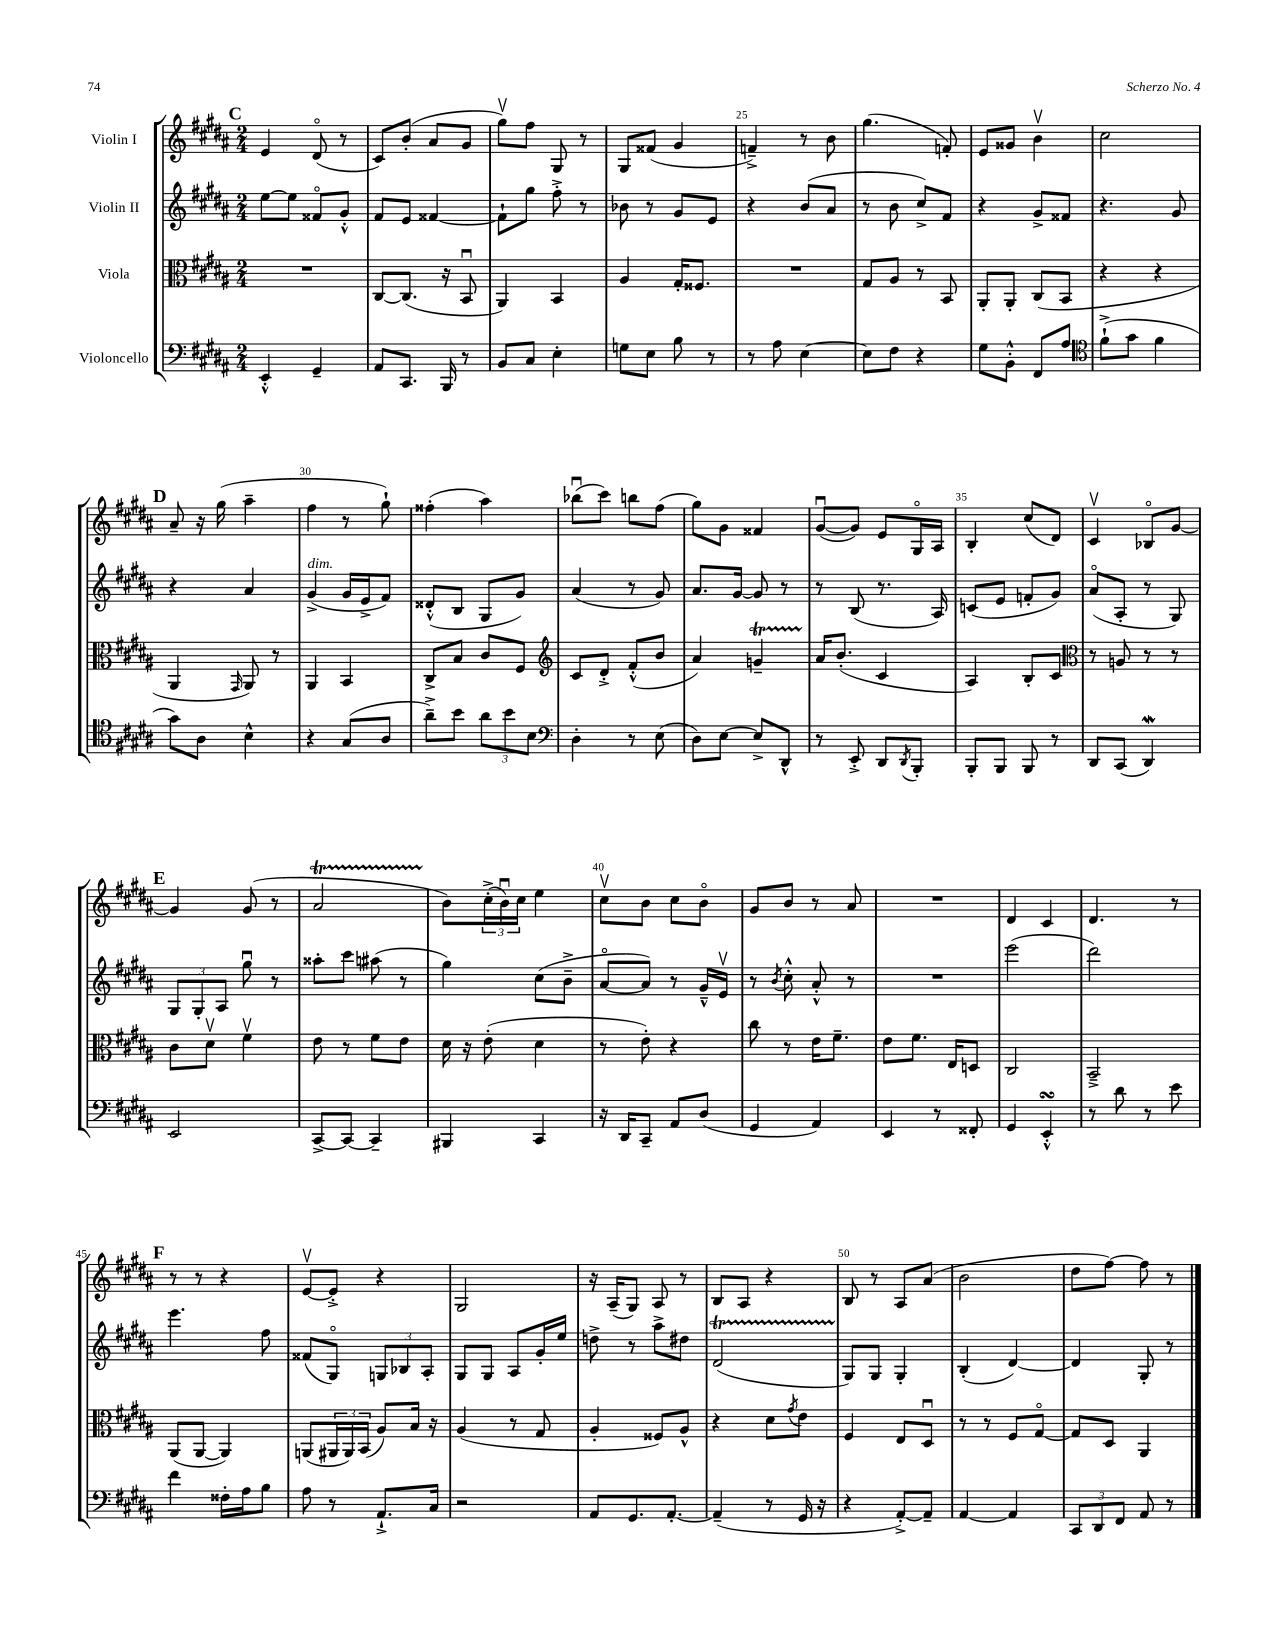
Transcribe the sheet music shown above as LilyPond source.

<<
\new StaffGroup <<
\new Staff = "s0" \with { instrumentName = "Violin I" } {
    \clef treble \key b \major \numericTimeSignature \time 2/4
    \mark \markup { \bold "C" } e'4 dis'8\flageolet( r8 |
    cis'8) b'8-.( ais'8 gis'8 |
    gis''8\upbow) fis''8 gis8 r8 |
    gis8 fisis'8( gis'4 |
    f'4--->) r8 b'8 |
    gis''4.( f'8-.) |
    e'8 gisis'8 b'4\upbow |
    cis''2 |
    \mark \markup { \bold "D" } ais'8-- r16 gis''16( ais''4-- |
    fis''4 r8 gis''8-!) |
    fisis''4-.( ais''4) |
    bes''8\downbow( cis'''8) b''8 fis''8( |
    gis''8) gis'8 fisis'4 |
    gis'8~\downbow( gis'8) e'8 gis16\flageolet ais16 |
    b4-. cis''8( dis'8) |
    cis'4\upbow bes8\flageolet gis'8~ |
    \mark \markup { \bold "E" } gis'4 gis'8( r8 |
    ais'2\startTrillSpan |
    b'8\stopTrillSpan) \tuplet 3/2 { cis''16-.->( b'16\downbow) cis''16 } e''4 |
    cis''8\upbow b'8 cis''8 b'8\flageolet |
    gis'8 b'8 r8 ais'8 |
    R2 |
    dis'4 cis'4 |
    dis'4. r8 |
    \mark \markup { \bold "F" } r8 r8 r4 |
    e'8~\upbow e'8-.-> r4 |
    gis2 |
    r16 ais16--( gis8) ais8 r8 |
    b8 ais8 r4 |
    b8 r8 ais8 ais'8( |
    b'2 |
    dis''8 fis''8~) fis''8 r8 \bar "|." |
}
\new Staff = "s1" \with { instrumentName = "Violin II" } {
    \clef treble \key b \major \numericTimeSignature \time 2/4
    \mark \markup { \bold "C" } e''8~ e''8 fisis'8\flageolet gis'8-.-^ |
    fis'8 e'8 fisis'4~ |
    fisis'8-! gis''8 fis''8-.-> r8 |
    bes'8 r8 gis'8 e'8 |
    r4 b'8( ais'8 |
    r8 b'8 cis''8->) fis'8 |
    r4 gis'8-> fisis'8 |
    r4. gis'8 |
    \mark \markup { \bold "D" } r4 ais'4 |
    gis'4->^\markup { \italic "dim." }( gis'16 e'16-> fis'8) |
    disis'8-.-^( b8 gis8 gis'8) |
    ais'4( r8 gis'8) |
    ais'8. gis'16~ gis'8 r8 |
    r8 b8( r8. ais16) |
    c'8( e'8 f'8-. gis'8) |
    ais'8\flageolet( ais8-. r8 gis8) |
    \mark \markup { \bold "E" } \tuplet 3/2 { gis8 gis8-. ais8 } gis''8\downbow r8 |
    aisis''8-. cis'''8 ais''8( r8 |
    gis''4) cis''8( b'8---> |
    ais'8~\flageolet ais'8) r8 gis'16---^ e'16\upbow |
    r8 \acciaccatura { b'8 } cis''8-.-^ ais'8-.-^ r8 |
    R2 |
    e'''2( |
    dis'''2) |
    \mark \markup { \bold "F" } e'''4. fis''8 |
    fisis'8( gis8\flageolet) \tuplet 3/2 { g8 bes8 ais8-. } |
    gis8 gis8 ais8 gis'16-. e''16 |
    d''8-> r8 ais''8-> dis''8 |
    dis'2\startTrillSpan( |
    gis8\stopTrillSpan) gis8 gis4-. |
    b4-.( dis'4~) |
    dis'4 gis8-. r8 \bar "|." |
}
\new Staff = "s2" \with { instrumentName = "Viola" } {
    \clef alto \key b \major \numericTimeSignature \time 2/4
    \mark \markup { \bold "C" } R2 |
    cis8~ cis8.( r16 b,8\downbow |
    ais,4) b,4 |
    ais4 gis16-. fisis8. |
    R2 |
    gis8 ais8 r8 b,8 |
    ais,8-. ais,8-. cis8( b,8 |
    r4 r4 |
    \mark \markup { \bold "D" } ais,4 \grace { gis,16 } ais,8) r8 |
    ais,4 b,4 |
    cis8-> b8 cis'8 fis8 |
    \clef treble cis'8 dis'8-.-> fis'8-.-^( b'8 |
    ais'4) g'4--\startTrillSpan |
    ais'16\stopTrillSpan b'8.-.( cis'4 |
    ais4) b8-. cis'8 |
    \clef alto r8 a8 r8 r8 |
    \mark \markup { \bold "E" } cis'8 dis'8\upbow fis'4\upbow |
    e'8 r8 fis'8 e'8 |
    dis'16 r16 e'8-.( dis'4 |
    r8 e'8-.) r4 |
    cis''8 r8 e'16 fis'8.-- |
    e'8 fis'8. e16 d8 |
    cis2 |
    b,2---> |
    \mark \markup { \bold "F" } ais,8( ais,8~ ais,4) |
    a,8( \tuplet 3/2 { ais,16 ais,16) b,16( } ais8) b16 r16 |
    ais4( r8 gis8 |
    ais4-. fisis8) ais8-^ |
    r4 dis'8 \acciaccatura { gis'8 } e'8 |
    fis4 e8 dis8\downbow |
    r8 r8 fis8 gis8~\flageolet |
    gis8 dis8 ais,4 \bar "|." |
}
\new Staff = "s3" \with { instrumentName = "Violoncello" } {
    \clef bass \key b \major \numericTimeSignature \time 2/4
    \mark \markup { \bold "C" } e,4-.-^ gis,4-- |
    ais,8 cis,8. b,,16 r8 |
    b,8 cis8 e4-. |
    g8 e8 b8 r8 |
    r8 ais8 e4~ |
    e8 fis8 r4 |
    gis8 b,8-.-^ fis,8 ais8 |
    \clef tenor fis'8-!->( gis'8 fis'4 |
    \mark \markup { \bold "D" } gis'8) ais8 b4-^ |
    r4 gis8( ais8 |
    ais'8--->) b'8 \tuplet 3/2 { ais'8 b'8 b8 } |
    \clef bass dis4-. r8 e8( |
    dis8) e8~ e8-> dis,8-^ |
    r8 e,8-.-> dis,8 \acciaccatura { dis,8 } b,,8-. |
    b,,8-. b,,8 b,,8 r8 |
    dis,8 cis,8( dis,4\mordent) |
    \mark \markup { \bold "E" } e,2 |
    cis,8~-> cis,8~ cis,4-- |
    bis,,4 cis,4 |
    r16 dis,16 cis,8-- ais,8 dis8( |
    gis,4 ais,4) |
    e,4 r8 fisis,8-. |
    gis,4 e,4-.-^\turn |
    r8 dis'8 r8 e'8 |
    \mark \markup { \bold "F" } fis'4 fisis16-. ais16 b8 |
    ais8 r8 ais,8.-!-> cis16 |
    r2 |
    ais,8 gis,8. ais,8.~-. |
    ais,4--( r8 gis,16 r16 |
    r4 ais,8~-.->) ais,8-- |
    ais,4~ ais,4 |
    \tuplet 3/2 { cis,8 dis,8 fis,8 } ais,8 r8 \bar "|." |
}
>>
>>
\layout { \context { \Score currentBarNumber = #21 \override BarNumber.break-visibility = ##(#f #t #t) barNumberVisibility = #(every-nth-bar-number-visible 5) } }
